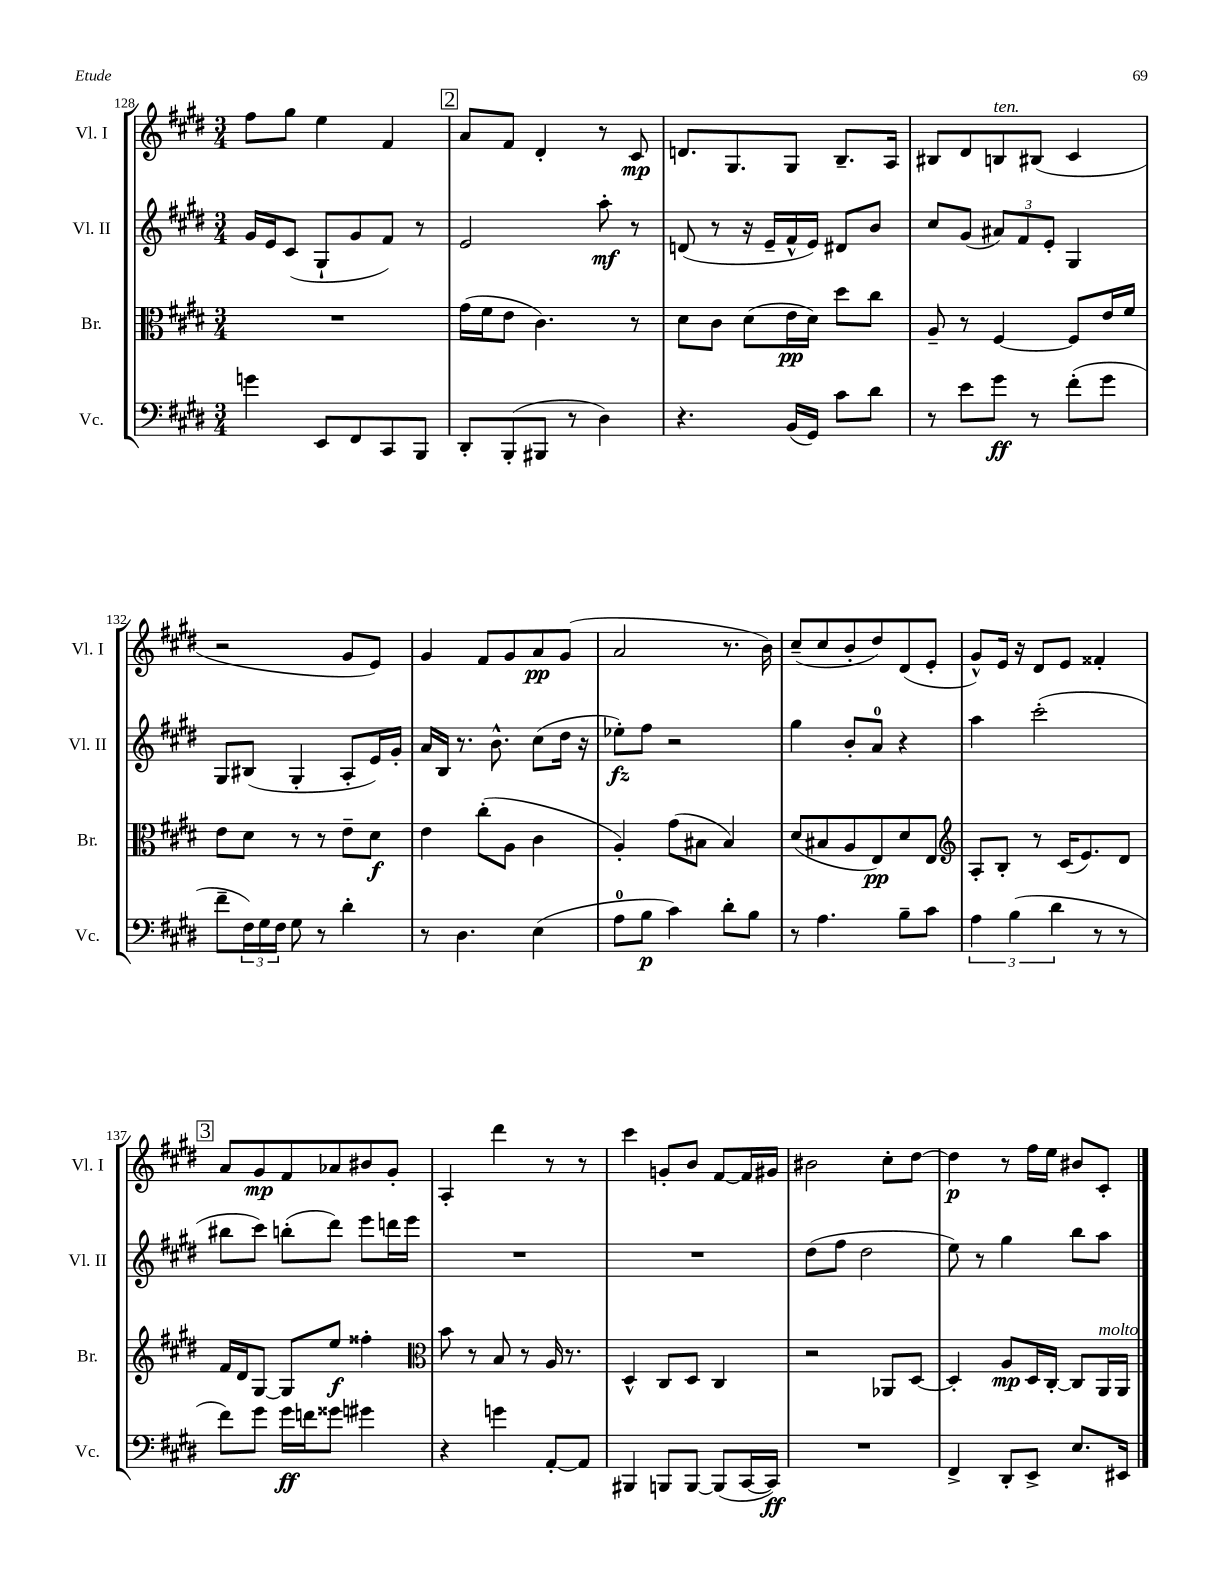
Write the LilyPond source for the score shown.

<<
\new StaffGroup <<
\new Staff = "s0" \with { instrumentName = "Vl. I" shortInstrumentName = "Vl. I" } {
    \clef treble \key e \major \numericTimeSignature \time 3/4
    fis''8 gis''8 e''4 fis'4 |
    \mark \markup { \box "2" } a'8 fis'8 dis'4-. r8 cis'8\mp |
    d'8. gis8. gis8 b8.-- a16 |
    bis8 dis'8 b8^\markup { \italic "ten." } bis8( cis'4 |
    r2 gis'8 e'8) |
    gis'4 fis'8 gis'8 a'8\pp gis'8( |
    a'2 r8. b'16) |
    cis''8--( cis''8 b'8-. dis''8) dis'8( e'8-. |
    gis'8-^) e'16 r16 dis'8 e'8 fisis'4-. |
    \mark \markup { \box "3" } a'8 gis'8\mp fis'8 aes'8 bis'8 gis'8-. |
    a4-. dis'''4 r8 r8 |
    cis'''4 g'8-. b'8 fis'8~ fis'16 gis'16 |
    bis'2 cis''8-. dis''8~ |
    dis''4\p r8 fis''16 e''16 bis'8 cis'8-. \bar "|." |
}
\new Staff = "s1" \with { instrumentName = "Vl. II" shortInstrumentName = "Vl. II" } {
    \clef treble \key e \major \numericTimeSignature \time 3/4
    gis'16 e'16 cis'8( gis8-! gis'8 fis'8) r8 |
    \mark \markup { \box "2" } e'2 a''8-.\mf r8 |
    d'8( r8 r16 e'16-- fis'16-^ e'16) dis'8 b'8 |
    cis''8 gis'8( \tuplet 3/2 { ais'8) fis'8 e'8-. } gis4 |
    gis8 bis8( gis4-. a8-. e'16) gis'16-. |
    a'16 b16 r8. b'8.-^ cis''8( dis''16 r16 |
    ees''8-.\fz) fis''8 r2 |
    gis''4 b'8-. a'8-0 r4 |
    a''4 cis'''2-.( |
    \mark \markup { \box "3" } bis''8 cis'''8) b''8-.( dis'''8) e'''8 d'''16 e'''16 |
    R2. |
    R2. |
    dis''8( fis''8 dis''2 |
    e''8) r8 gis''4 b''8 a''8 \bar "|." |
}
\new Staff = "s2" \with { instrumentName = "Br." shortInstrumentName = "Br." } {
    \clef alto \key e \major \numericTimeSignature \time 3/4
    R2. |
    \mark \markup { \box "2" } gis'16( fis'16 e'8 cis'4.) r8 |
    dis'8 cis'8 dis'8( e'16\pp dis'16) dis''8 cis''8 |
    a8-- r8 fis4~ fis8 e'16 fis'16 |
    e'8 dis'8 r8 r8 e'8-- dis'8\f |
    e'4 cis''8-.( a8 cis'4 |
    a4-.) gis'8( bis8 bis4) |
    dis'8( bis8 a8 e8\pp) dis'8 e8 |
    \clef treble a8-. b8-. r8 cis'16( e'8.) dis'8 |
    \mark \markup { \box "3" } fis'16 dis'16 gis8~ gis8 e''8\f fisis''4-. |
    \clef alto b'8 r8 b8 r8 a16 r8. |
    dis4-^ cis8 dis8 cis4 |
    r2 aes,8 dis8~ |
    dis4-. a8\mp dis16 cis16~-. cis8 a,16^\markup { \italic "molto" } a,16 \bar "|." |
}
\new Staff = "s3" \with { instrumentName = "Vc." shortInstrumentName = "Vc." } {
    \clef bass \key e \major \numericTimeSignature \time 3/4
    g'4 e,8 fis,8 cis,8 b,,8 |
    \mark \markup { \box "2" } dis,8-. b,,8-.( bis,,8 r8 dis4) |
    r4. b,16( gis,16) cis'8 dis'8 |
    r8 e'8 gis'8\ff r8 fis'8-.( gis'8 |
    fis'8-- \tuplet 3/2 { fis16) gis16 fis16 } gis8 r8 dis'4-. |
    r8 dis4. e4( |
    a8-0 b8\p cis'4) dis'8-. b8 |
    r8 a4. b8-- cis'8 |
    \tuplet 3/2 { a4 b4( dis'4 } r8 r8 |
    \mark \markup { \box "3" } fis'8) gis'8 gis'16\ff f'16 gisis'8 gis'4 |
    r4 g'4 a,8~-. a,8 |
    bis,,4 b,,8 b,,8~ b,,8( cis,16~ cis,16\ff) |
    R2. |
    fis,4-> dis,8-. e,8-> e8. eis,16 \bar "|." |
}
>>
>>
\layout { \context { \Score currentBarNumber = #128 } }
